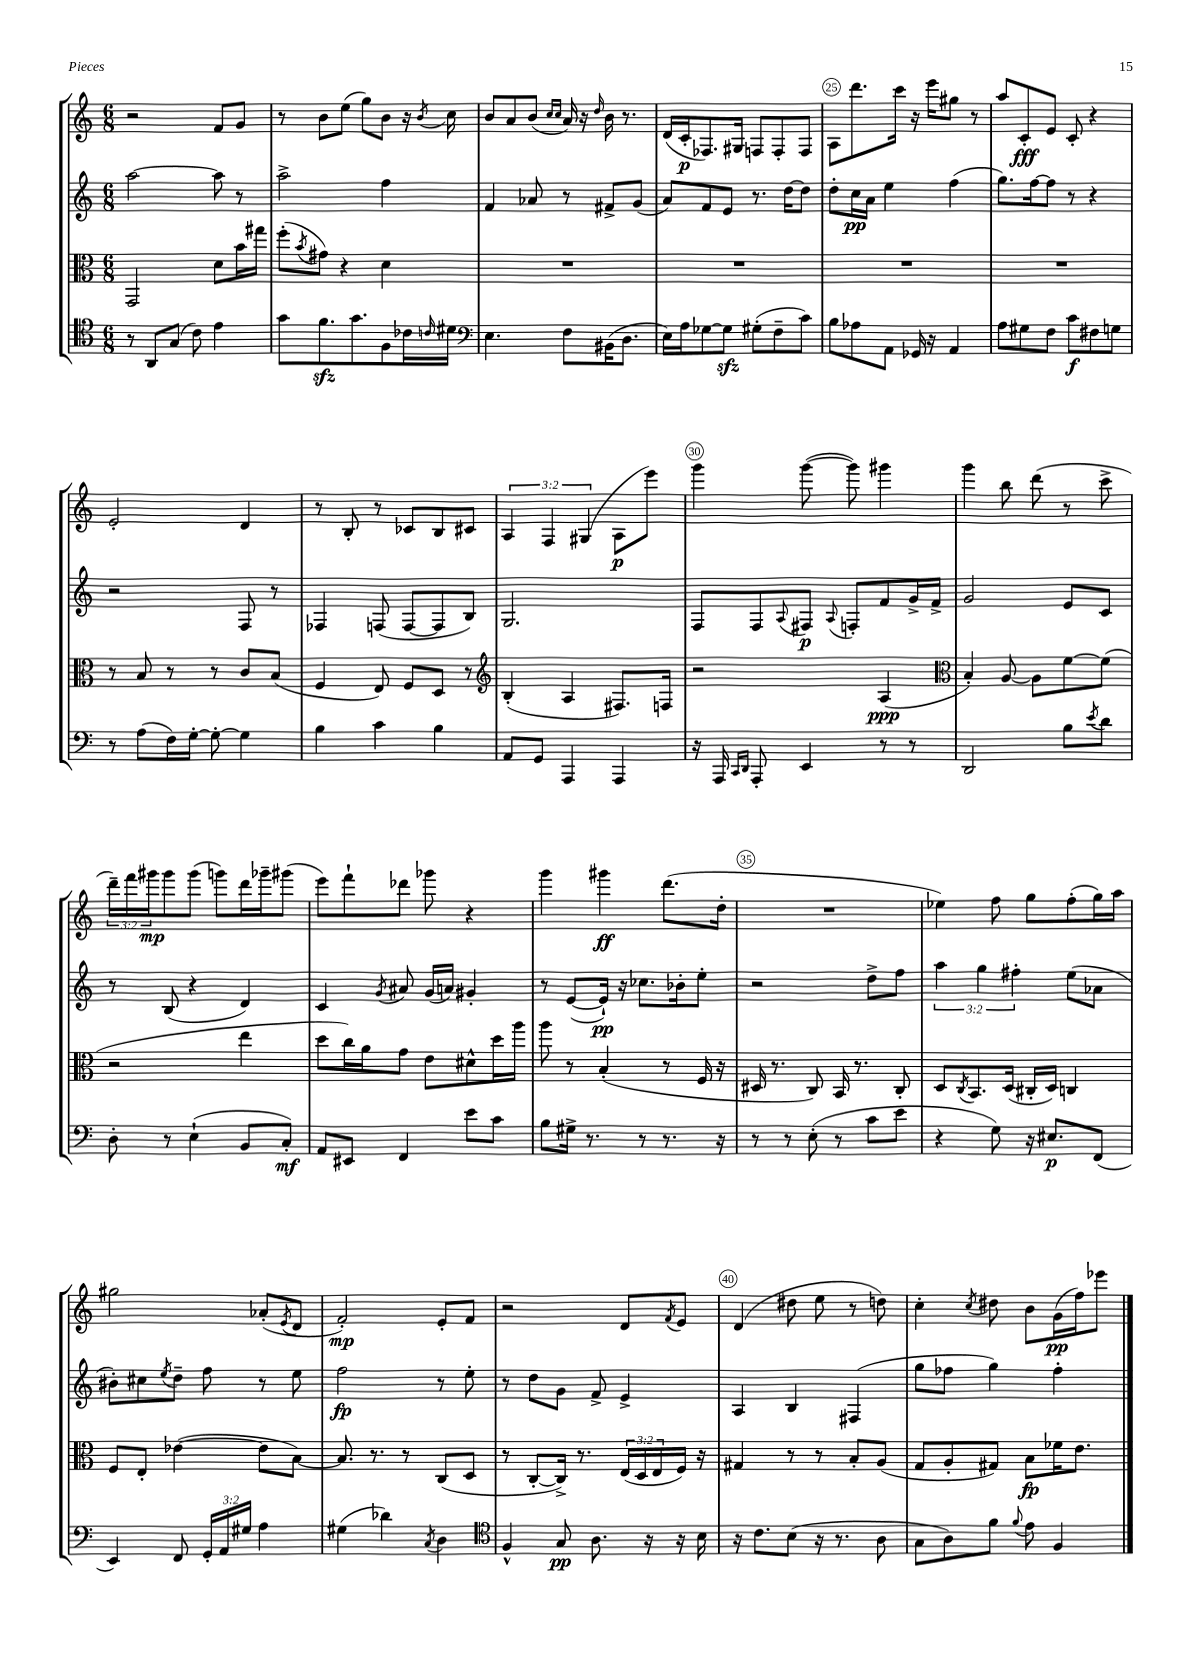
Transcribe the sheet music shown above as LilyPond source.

<<
\new StaffGroup <<
\new Staff = "s0" {
    \clef treble \key c \major \numericTimeSignature \time 6/8 \override Staff.TupletNumber.text = #tuplet-number::calc-fraction-text
    r2 f'8 g'8 |
    r8 b'8 e''8( g''8) b'8 r16 \acciaccatura { b'8 } c''16 |
    b'8 a'8 b'8( \grace { c''16 c''16 } a'16) r16 \grace { d''16 } b'16 r8. |
    d'16( c'16-.\p fes8.) gis16 f8 f8-. f8 |
    a8 d'''8. c'''16 r16 e'''16 gis''8 r8 |
    a''8 c'8-.\fff e'8 c'8-. r4 |
    e'2-. d'4 |
    r8 b8-. r8 ces'8 b8 cis'8 |
    \tuplet 3/2 { a4 f4 gis4( } a8\p e'''8) |
    g'''4 g'''8~( g'''8) gis'''4 |
    g'''4 b''8 d'''8( r8 c'''8-> |
    \tuplet 3/2 { d'''16--) f'''16 gis'''16\mp } gis'''8 gis'''8( g'''8) d'''16 ges'''16-- gis'''8( |
    e'''8) f'''8-! des'''8 ges'''8 r4 |
    g'''4 gis'''4\ff d'''8.( d''16-. |
    R2. |
    ees''4) f''8 g''8 f''8-.( g''16) a''16 |
    gis''2 aes'8-.( \acciaccatura { e'8 } d'8 |
    f'2-.\mp) e'8-. f'8 |
    r2 d'8 \acciaccatura { f'8 } e'8 |
    d'4( dis''8 e''8 r8 d''8) |
    c''4-. \acciaccatura { c''8 } dis''8 b'8 g'16\pp( f''16) ees'''8 \bar "|." |
}
\new Staff = "s1" {
    \clef treble \key c \major \numericTimeSignature \time 6/8 \override Staff.TupletNumber.text = #tuplet-number::calc-fraction-text
    a''2~ a''8 r8 |
    a''2-> f''4 |
    f'4 aes'8 r8 fis'8-> g'8( |
    a'8) f'8 e'8 r8. d''16~ d''8 |
    d''8-. c''16\pp a'16 e''4 f''4( |
    g''8.) f''16~ f''8 r8 r4 |
    r2 f8 r8 |
    fes4 f8( f8~ f8 b8) |
    g2. |
    f8 f8 \appoggiatura { a8 } fis8\p \appoggiatura { a8 } f8-. f'8 g'16-> f'16-> |
    g'2 e'8 c'8 |
    r8 b8( r4 d'4) |
    c'4 \acciaccatura { g'8 } ais'8 g'16( a'16) gis'4-. |
    r8 e'8~( e'16-!\pp) r16 ces''8. bes'16-. e''8-. |
    r2 d''8-> f''8 |
    \tuplet 3/2 { a''4 g''4 fis''4-. } e''8( aes'8 |
    bis'8-.) cis''8 \acciaccatura { e''8 } d''8-- f''8 r8 e''8 |
    f''2\fp r8 e''8-. |
    r8 d''8 g'8 f'8-> e'4-> |
    a4 b4 fis4( |
    g''8 fes''8 g''4) fes''4-. \bar "|." |
}
\new Staff = "s2" {
    \clef alto \key c \major \numericTimeSignature \time 6/8 \override Staff.TupletNumber.text = #tuplet-number::calc-fraction-text
    g,2 d'8 b'16 gis''16 |
    f''8-.( \acciaccatura { b'8 } gis'8) r4 d'4 |
    R2. |
    R2. |
    R2. |
    R2. |
    r8 b8 r8 r8 c'8 b8( |
    f4 e8) f8 d8 r8 |
    \clef treble b4-.( a4 fis8.) f16 |
    r2 a4\ppp( |
    \clef alto b4-.) a8~ a8 f'8~ f'8( |
    r2 e''4 |
    d''8 c''16) a'16 g'8 e'8 dis'8-^ d''16 a''16 |
    a''8 r8 b4-.( r8 f16 r16 |
    dis16 r8. c8) b,16 r8. c8-. |
    d8 \acciaccatura { c8 } b,8. d16( cis16-. d16) c4 |
    f8 e8-. ees'4~( ees'8 b8~) |
    b8. r8. r8 c8( d8 |
    r8 c8~-. c16->) r8. \tuplet 3/2 { e16( d16 e16 } f16) r16 |
    gis4 r8 r8 b8-. a8( |
    g8 a8-. gis8) b8\fp fes'16 e'8. \bar "|." |
}
\new Staff = "s3" {
    \clef tenor \key c \major \numericTimeSignature \time 6/8 \override Staff.TupletNumber.text = #tuplet-number::calc-fraction-text
    r8 a,8 g8( c'8) e'4 |
    g'8 f'8.\sfz g'8. f8 ces'16 \grace { c'16 } dis'16 |
    \clef bass e4. f8 bis,16( d8. |
    e16) a16 ges8~ ges8\sfz gis8-.( f8-- c'8) |
    b8 aes8 a,8 ges,16 r16 a,4 |
    a8 gis8 f8 c'8\f fis8 g8 |
    r8 a8( f16) g16~-. g8~-. g4 |
    b4 c'4 b4 |
    a,8 g,8 a,,4 a,,4 |
    r16 a,,16 \grace { c,16 d,16 } a,,8-. e,4 r8 r8 |
    d,2 b8 \acciaccatura { e'8 } d'8 |
    d8-. r8 e4-!( b,8 c8-.\mf) |
    a,8 eis,8 f,4 e'8 c'8 |
    b8 gis16-> r8. r8 r8. r16 |
    r8 r8 e8-.( r8 c'8 e'8 |
    r4 g8) r16 eis8.\p f,8( |
    e,4) f,8 \tuplet 3/2 { g,16-. a,16 gis16 } a4 |
    gis4( des'4) \acciaccatura { c8 } d4 |
    \clef tenor f4-^ g8\pp a8. r16 r16 b16 |
    r16 c'8. b8( r16 r8. a8 |
    g8 a8) f'8 \appoggiatura { f'8 } e'8 f4 \bar "|." |
}
>>
>>
\layout { \context { \Score currentBarNumber = #21 \override BarNumber.break-visibility = ##(#f #t #t) barNumberVisibility = #(every-nth-bar-number-visible 5) \override BarNumber.stencil = #(make-stencil-circler 0.1 0.3 ly:text-interface::print) } }
